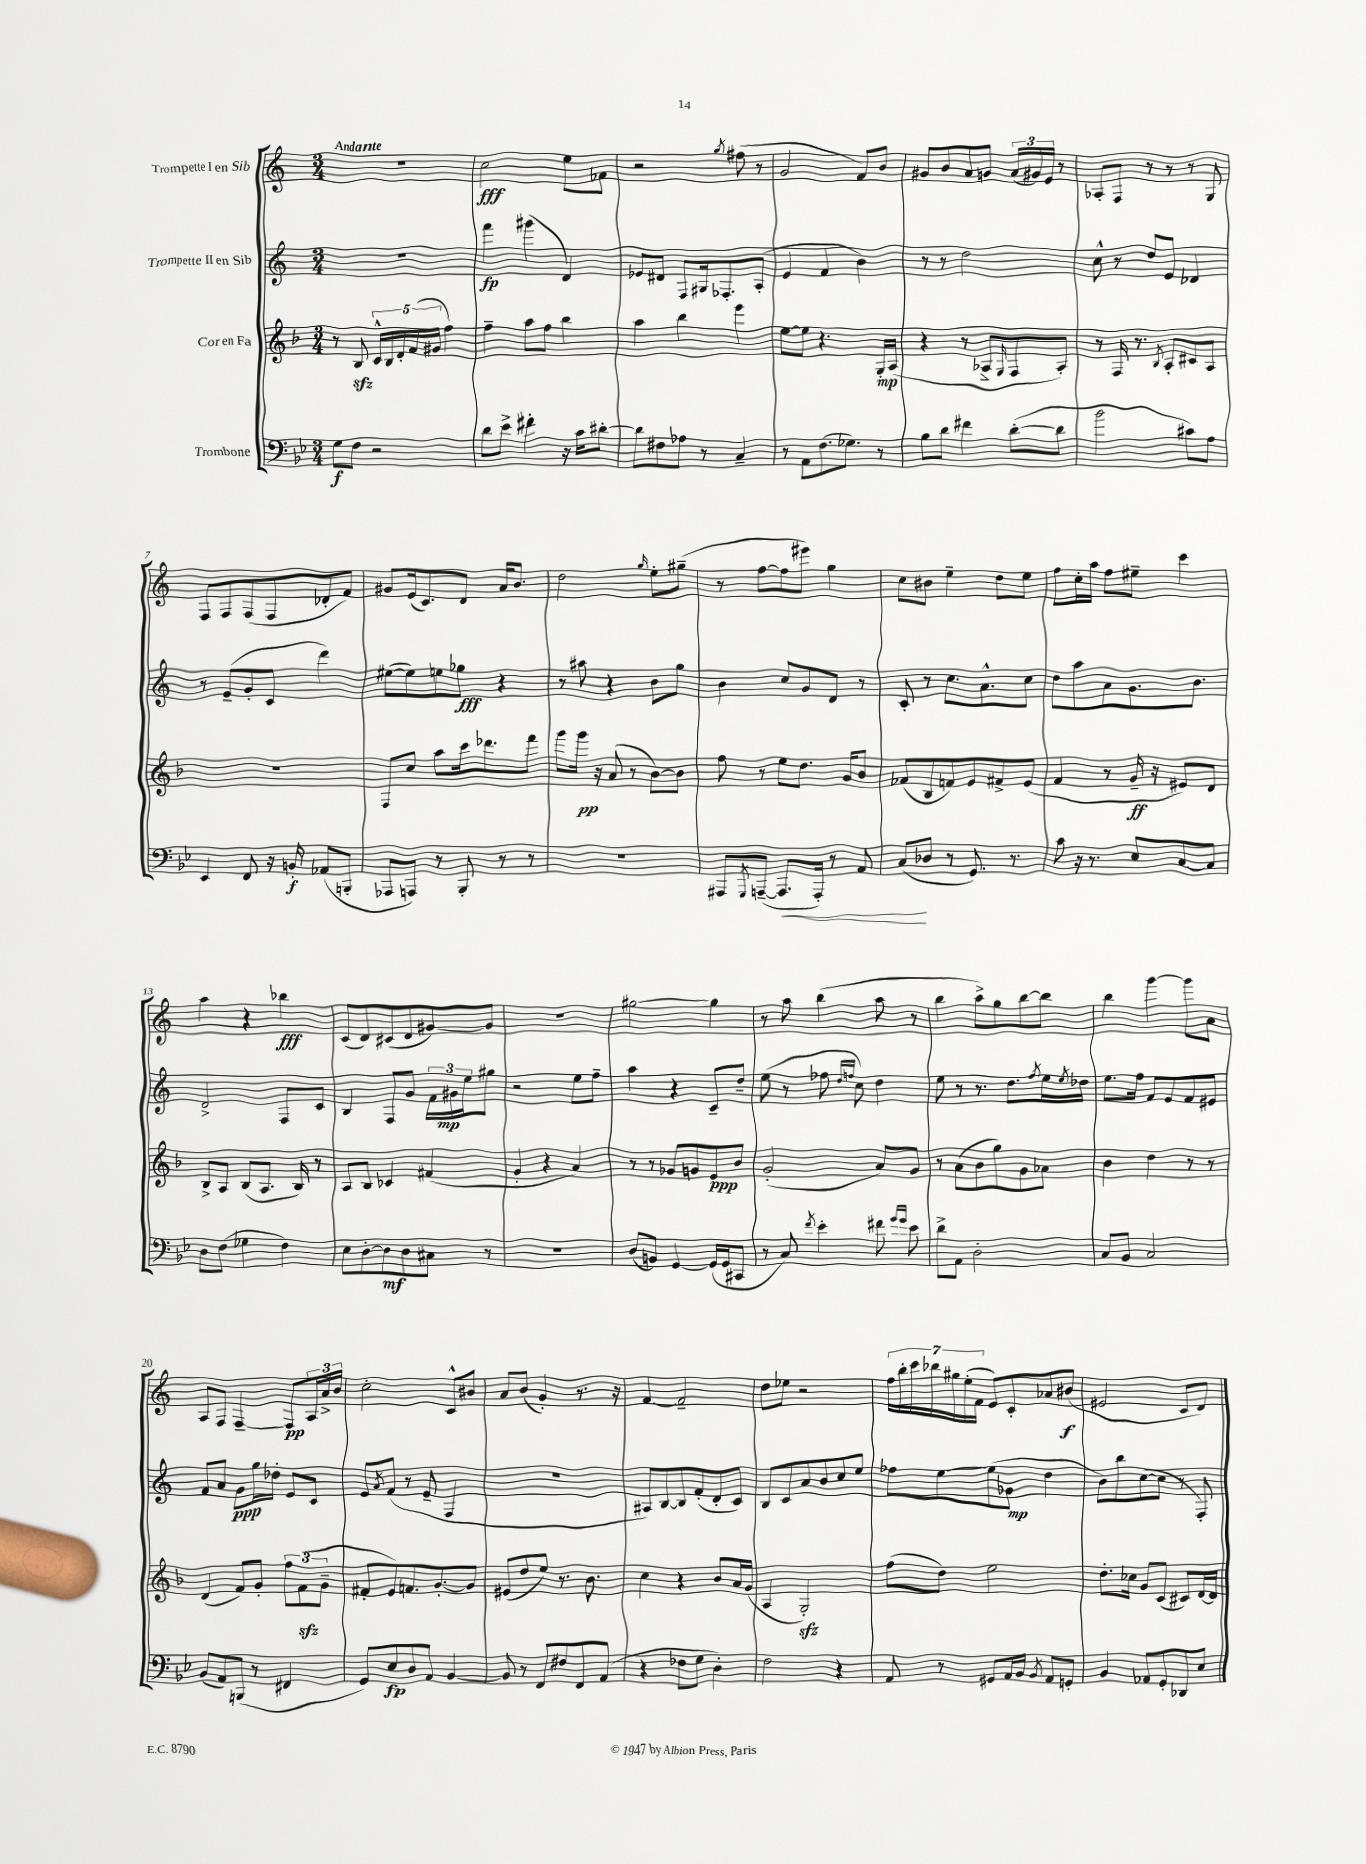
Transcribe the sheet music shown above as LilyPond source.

<<
\new StaffGroup <<
\new Staff = "s0" \with { instrumentName = "Trompette I en Sib" } {
    \clef treble \key c \major \numericTimeSignature \time 3/4 \tempo "Andante"
    R2. |
    c''2\fff e''8 fes'8 |
    r2 \acciaccatura { g''8 } fis''8( r8 |
    g'2 f'8) b'8 |
    gis'8 b'8 a'8 g'8 \tuplet 3/2 { a'16( gis'16) e'16 } r8 |
    aes8-. f8 r8 r8 r8 g8 |
    f8 f8 f8( f8 des'8-. f'8) |
    gis'8 e'16( c'8.) d'8 a'16 b'8. |
    d''2 \grace { g''16 } e''8-. gis''8--( |
    r8 f''8~ f''8 eis'''8) g''4 |
    c''8 bis'8 e''4-- d''8 e''8 |
    f''8 c''16-. a''16 f''8 eis''8-- c'''4 |
    a''4 r4 bes''4\fff |
    c'8( d'8) cis'8( d'8 gis'8~) gis'8 |
    R2. |
    gis''2~ gis''4 |
    r8 a''8 b''4( a''8 r8 |
    b''4 a''8->) g''8 b''8~ b''8 |
    b''4 g'''4~ g'''8 a'8 |
    a8 f8 f4~-- f8\pp \tuplet 3/2 { a16 a'16-> b'16 } |
    c''2-. c'8-^ bis'8 |
    a'8 b'8( g'4-.) r8. r16 |
    f'4~ f'2-- |
    d''8 ees''8 r2 |
    \tuplet 7/4 { f''16 b''16-. c'''16 bes''16 gis''16 e''16-.( f'16 } e'8) c'8-. aes'8 bis'8\f( |
    eis'2 c'8 d'8) \bar "|." |
}
\new Staff = "s1" \with { instrumentName = "Trompette II en Sib" } {
    \clef treble \key c \major \numericTimeSignature \time 3/4
    R2. |
    f'''4\fp gis'''4( d'4) |
    ees'8 dis'8 f8 gis16 fes8.-. a8-.( |
    e'4 f'4 b'4) |
    r8 r8 d''2 |
    c''8-^ r8 d''8 e'8 des'4 |
    r8 e'8--( g'8-. c'8 d'''4) |
    eis''8~( eis''8) e''8 ges''8\fff r4 |
    r8 ais''8 r4 b'8 g''8 |
    b'4 c''8 g'8 d'8 r8 |
    c'8-. r8 c''8. a'8.-^ c''8 |
    d''8 a''8 a'8 g'8. b'8. |
    d'2-> f8 c'8 |
    b4 f8 g'8 \tuplet 3/2 { f'16 gis'16\mp e''16 } gis''8 |
    r2 e''8 f''8-- |
    a''4 r4 c'8-- d''8-- |
    e''8( r8 fes''8 \grace { d''16 f''16 } c''8) d''4 |
    e''8 r8 r8. d''8. \acciaccatura { f''8 } e''16 \acciaccatura { e''8 } des''16 |
    e''8. f''16 f'8 e'8 f'8 eis'8 |
    f'8 a'8 g'8\ppp g''16 des''16-. e'8 c'8 |
    e'8 \acciaccatura { a'8 } f'8( r8 e'8-- f4 |
    R2. |
    ais8) b8~ b8 f'8-.( d'8-. c'8) |
    b8 c'8 a'8 b'8 c''8 e''8 |
    fes''8 e''8~ e''8( ges'8\mp d''4 |
    b'8) b''8 c''8~( c''8 r8 f8-.) \bar "|." |
}
\new Staff = "s2" \with { instrumentName = "Cor en Fa" } {
    \clef treble \key f \major \numericTimeSignature \time 3/4
    r8 bes8\sfz \tuplet 5/4 { c'16-^ bes16 d'16-. f'16( gis'16 } f''4) |
    f''4-- a''8 f''8 bes''4 |
    a''4 bes''4 e'''4 |
    e''8~ e''8 r4. g16-.\mp a16( |
    r4 r8 aes8-> \grace { g16 } f8 aes8-.) |
    r8 f16 r8. \acciaccatura { bes8 } a8-. cis'8 a8 |
    R2. |
    f8 c''8 a''8 c'''16 des'''8. f'''8 |
    g'''8 g'''16\pp r16 a'8( r8 bes'8~) bes'8 |
    f''8 r8 e''8 d''8. g'16 bes'8 |
    fes'8( bes8 f'8) e'8 fis'8-> e'8( |
    f'4 r8 g'16--\ff r16 eis'8) d'8 |
    bes8-> a8 bes8( a8. bes16) r8 |
    a8 bes8 ces'4 fis'4( |
    g'4-. r4 a'4) |
    r8 r8 ges'8 g'8 e'8\ppp bes'8 |
    g'2-.( a'8) g'8 |
    r8 a'8( bes'8 g''8) g'8 aes'8 |
    bes'4 d''4 r8 r8 |
    d'4( f'8) g'8-. \tuplet 3/2 { f''8 f'8\sfz( g'8-- } |
    fis'8-. e'8) f'8. g'8.~-. g'8 |
    eis'8( d''8 e''8) r8. bes'8. |
    c''4 r4 bes'8 a'16 g'16( |
    a4 g2-.\sfz) |
    f''8( d''8) e''2 |
    d''8.-. ces''16 g'8 c'8( cis'8) d'16~ d'16 \bar "|." |
}
\new Staff = "s3" \with { instrumentName = "Trombone" } {
    \clef bass \key bes \major \numericTimeSignature \time 3/4
    g8\f f8 r2 |
    d'8 ees'8-> fis'4-. r16 c'16 dis'8~-. |
    dis'8 fis8 aes8 r8 c4-- |
    r8 a,8 f8.( ges8.) r8 |
    bes8 d'8 fis'4 d'8~-.( d'8 |
    bes'2 cis'8) a8 |
    ees,4 f,8 r16 b,16-.\f aes,8( b,,8-. |
    aes,,8 a,,8) r8 bes,,8-. r8 r8 |
    R2. |
    ais,,8 \acciaccatura { g,,8 } a,,8~--( a,,8.\< a,,16-.) r8 a,8 |
    c8\!( des8 r8 g,8.) r8. |
    c'8 r16 r8. ees8 c8~ c8 |
    d8 f8( ges4 f4) |
    ees8 d8~-. d8\mf d8 cis8 r8 |
    R2. |
    d8( b,8) g,4~ g,16( g,16 cis,8 |
    r8 c8) \acciaccatura { f'8 } ees'4-. fis'8 \grace { g'16 g'16 } ees'8 |
    d'8-> a,8 d2-. |
    c8 bes,8 c2 |
    bes,8( a,8) b,,8( r8 fis,4 |
    g,8) ees8\fp d8 a,8 bes,4~ |
    bes,8 r8 f,8 fis8 f,8 a,8( |
    r4 fes8 g8 d4-.) |
    f2 r4 |
    a,8 r8 gis,8 a,16 bes,16 \acciaccatura { bes,8 } a,8 g,8-. |
    bes,4 aes,8 g,8-. des,8 ees8 \bar "|." |
}
>>
>>
